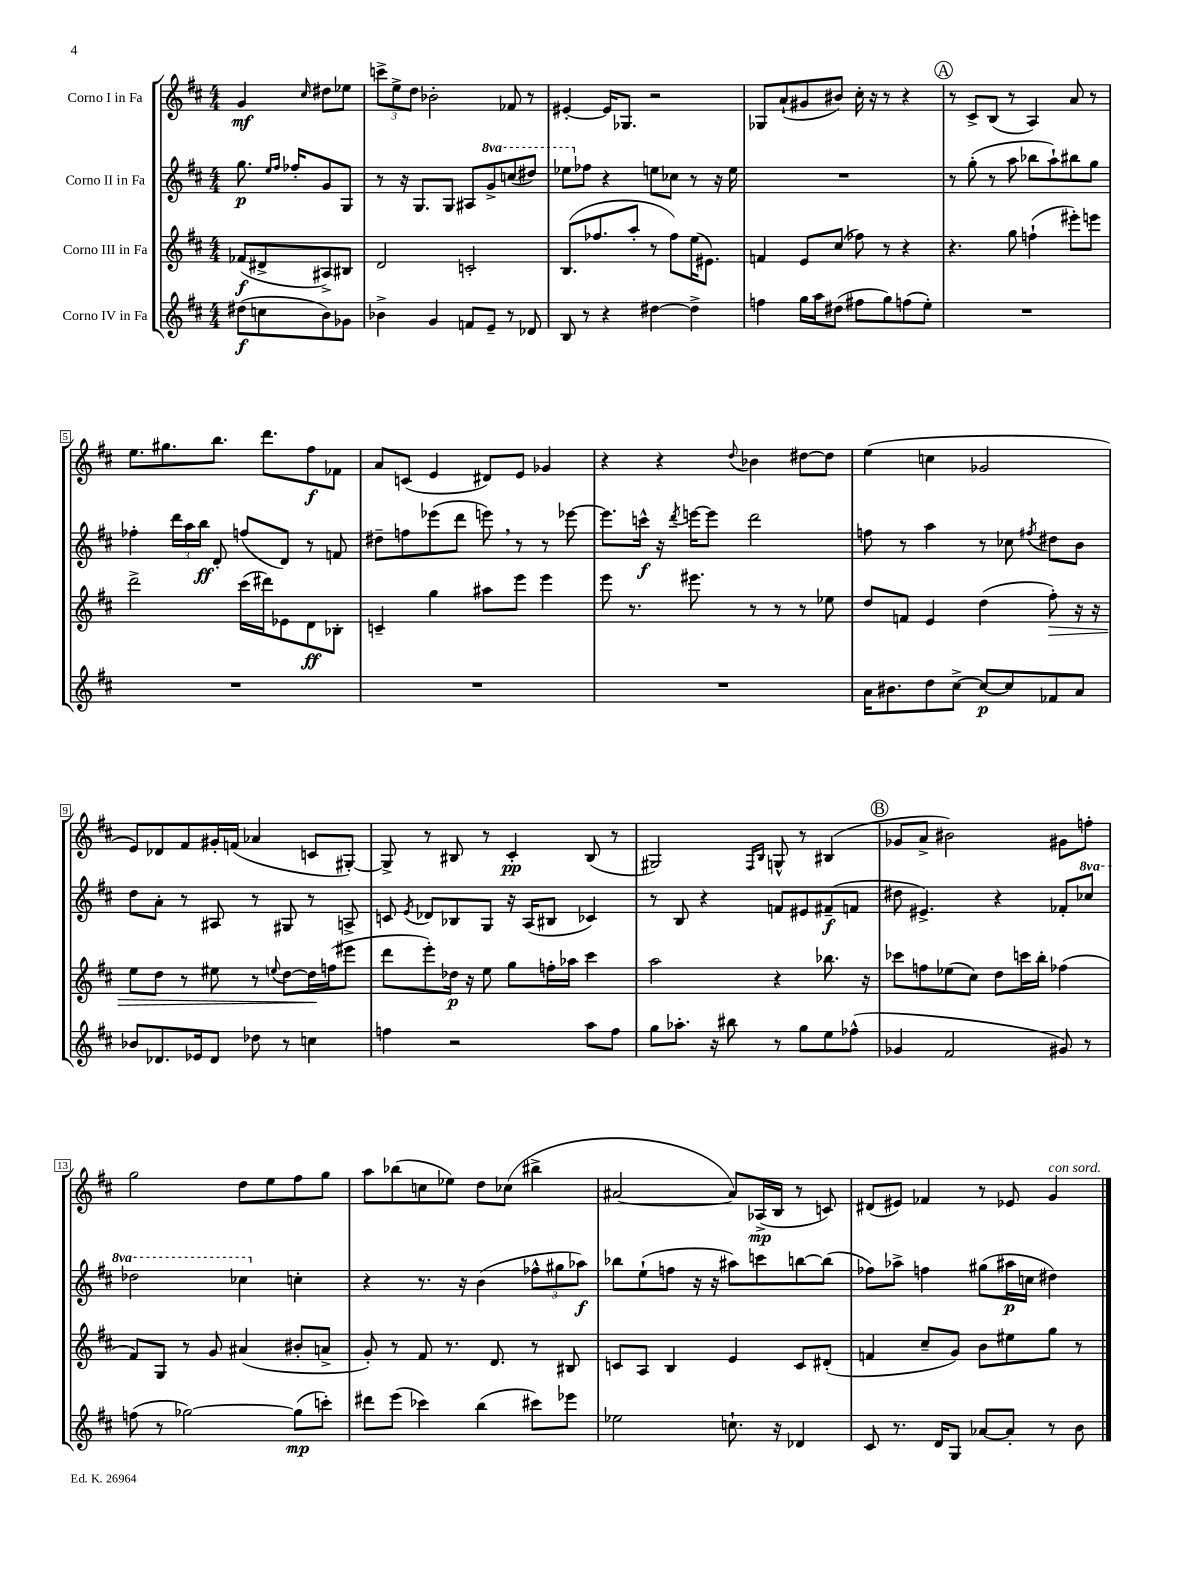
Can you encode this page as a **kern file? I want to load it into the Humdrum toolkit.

**kern	**dynam	**kern	**dynam	**kern	**dynam	**kern	**dynam
*part4	*part4	*part3	*part3	*part2	*part2	*part1	*part1
*staff4	*staff4	*staff3	*staff3	*staff2	*staff2	*staff1	*staff1
*I"Corno IV in Fa	*	*I"Corno III in Fa	*	*I"Corno II in Fa	*	*I"Corno I in Fa	*
*clefG2	*	*clefG2	*	*clefG2	*	*clefG2	*
*k[f#c#]	*	*k[f#c#]	*	*k[f#c#]	*	*k[f#c#]	*
*M4/4	*	*M4/4	*	*M4/4	*	*M4/4	*
=	=	=	=	=	=	=	=
(8dd#X\L	f	(8f-X/L	f	8.gg\	p	4g/	mf
8ccn\	.	8d#X^/	.	.	.	.	.
.	.	.	.	16qqee/LL	.	.	.
.	.	.	.	16qqff#/JJ	.	.	.
.	.	.	.	16ff-X'/KL	.	.	.
.	.	.	.	.	.	16qqcc#/	.
8b\)	.	8A#X^/)	.	8g/	.	8dd#X\L	.
8g-X\J	.	8B#X/J	.	8G/J	.	8ee-X\J	.
=1	=1	=1	=1	=1	=1	=1	=1
4b-X^\	.	2d/	.	8r	.	12cccn^\L	.
.	.	.	.	.	.	12ee^\	.
.	.	.	.	16r	.	.	.
.	.	.	.	.	.	12dd\J	.
.	.	.	.	8.G/L	.	.	.
4g/	.	.	.	.	.	2b-X'\	.
.	.	.	.	8G/J	.	.	.
8fn/L	.	2cn'/	.	8A#X/L	.	.	.
*	*	*	*	*8va	*	*	*
8e~/J	.	.	.	8gg^/	.	.	.
8r	.	.	.	(8cccn/	.	8f-X/	.
8d-X/	.	.	.	8ddd#X/J)	.	8r	.
=2	=2	=2	=2	=2	=2	=2	=2
8B/	.	(8.B/L	.	8eee-X\L	.	[4e#X'/	.
*	*	*	*	*X8va	*	*	*
8r	.	.	.	8ff-X\J	.	.	.
.	.	8.ff-X/	.	.	.	.	.
4r	.	.	.	4r	.	16e#/KL]	.
.	.	.	.	.	.	8.G-X/J	.
.	.	8aa'/J	.	.	.	.	.
[4dd#X\	.	8r	.	8een\L	.	2r	.
.	.	8ff-\L)	.	8cc-X\J	.	.	.
4dd#^\]	.	(16ee\K	.	8r	.	.	.
.	.	8.e#X\J)	.	.	.	.	.
.	.	.	.	16r	.	.	.
.	.	.	.	16ee\	.	.	.
=3	=3	=3	=3	=3	=3	=3	=3
4ffn\	.	4fn/	.	1r	.	8G-X/L	.
.	.	.	.	.	.	(8a`/	.
16gg\LL	.	8e/L	.	.	.	8g#X/	.
16aa\J	.	.	.	.	.	.	.
(8dd#X\J	.	(8cc#/J	.	.	.	8b#X/J)	.
8ff#X\L	.	8ff-X\)	.	.	.	16cc#'\	.
.	.	.	.	.	.	16r	.
8gg\)	.	8r	.	.	.	8r	.
(8ffn\	.	4r	.	.	.	4r	.
8ee'\J)	.	.	.	.	.	.	.
!!LO:REH:place=s1:t=A
=4	=4	=4	=4	=4	=4	=4	=4
1r	.	4.r	.	8r	.	8r	.
.	.	.	.	(8gg'\	.	8c#^/L	.
.	.	.	.	8r	.	(8B/J	.
.	.	8gg\	.	8aa\	.	8r	.
.	.	(4ffn`\	.	8bb-X\L	.	4A/)	.
.	.	.	.	8aa`\)	.	.	.
.	.	8eee#X'\L)	.	8bb#X\	.	8a/	.
.	.	8eeen\J	.	8gg\J	.	8r	.
!!LO:LB:g=z
=5	=5	=5	=5	=5	=5	=5	=5
1r	.	2ddd^\	.	4ff-X'\	.	8.ee\L	.
.	.	.	.	.	.	8.gg#X\	.
.	.	.	.	24ddd\LL	.	.	.
.	.	.	.	24aa\	.	.	.
.	.	.	.	24bb\JJ	ff	.	.
.	.	.	.	8d'/	.	8.bb\J	.
.	.	(16ccc#\LL	.	(8ffn/L	.	.	.
.	.	16ddd#X\J)	.	.	.	8.ddd\L	.
.	.	8e-X\	.	8d/J)	.	.	.
.	.	8d\	ff	8r	.	8ff#\	f
.	.	8B-X'\J	.	8fn/	.	8f-X\J	.
=6	=6	=6	=6	=6	=6	=6	=6
1r	.	4cn~/	.	8dd#X~\L	.	8a/L	.
.	.	.	.	8ffn\	.	(8cn/J	.
.	.	4gg\	.	(8eee-X\	.	4e/	.
.	.	.	.	8ddd\J	.	.	.
.	.	8aa#X\L	.	8eeen,\)	.	8d#X/L)	.
.	.	8eee\J	.	8r	.	8e/J	.
.	.	4eee\	.	8r	.	4g-X/	.
.	.	.	.	[8eee-X\	.	.	.
=7	=7	=7	=7	=7	=7	=7	=7
1r	.	8eee\	.	8.eee-\L]	.	4r	.
.	.	8.r	.	.	.	.	.
.	.	.	.	16cccn^^\Jk	f	.	.
.	.	.	.	16r	.	4r	.
.	.	.	.	8qddd/	.	.	.
.	.	8.eee#X\	.	[16eeen\KL	.	.	.
.	.	.	.	8eee\J]	.	.	.
.	.	.	.	.	.	8qqdd/	.
.	.	8r	.	2ddd\	.	4b-X\	.
.	.	8r	.	.	.	.	.
.	.	8r	.	.	.	[8dd#X\L	.
.	.	8ee-X\	.	.	.	8dd#\J]	.
=8	=8	=8	=8	=8	=8	=8	=8
16a\KL	.	8dd/L	.	8ffn\	.	(4ee\	.
8.b#X\	.	.	.	.	.	.	.
.	.	8fn/J	.	8r	.	.	.
8dd\	.	4e/	.	4aa\	.	4ccn\	.
[8cc#^\J	.	.	.	.	.	.	.
8cc#/L_	p	(4dd\	.	8r	.	2g-X/	.
8cc#/]	.	.	.	8cc-X\	.	.	.
.	.	.	.	8qff#X/	.	.	.
!	!	!	!LO:HP:b	!	!	!	!
8f-X/	.	8ff#'\)	>	8dd#X\L	.	.	.
8a/J	.	16r	.	8b\J	.	.	.
.	.	16r	.	.	.	.	.
!!LO:LB:g=z
=9	=9	=9	=9	=9	=9	=9	=9
8b-X/L	.	8ee\L	.	8dd\L	.	8e/L)	.
8.d-X/	.	8dd\J	.	8a'\J	.	8d-X/	.
.	.	8r	.	8r	.	8f#/	.
16e-X/k	.	.	.	.	.	.	.
8d-/J	.	8ee#X\	.	8A#X/	.	16g#X'/L	.
.	.	.	.	.	.	(16fn/JJ	.
8dd-X\	.	8r	.	8r	.	4a-X/	.
.	.	8qqeen/	.	.	.	.	.
8r	.	[8dd\L	.	8G#X/	.	.	.
4ccn\	.	16dd\L]	.	8r	.	8cn/L	.
.	.	(16ffn\J	]	.	.	.	.
.	.	8eee#X\J	.	8An^/	.	[8G#X'/J)	.
=10	=10	=10	=10	=10	=10	=10	=10
4ffn\	.	8ddd\L	.	8cn/	.	8G#^/]	.
.	.	.	.	8qe/	.	.	.
.	.	8eee'\)	.	8d-X/L	.	8r	.
2r	.	16dd-X\Jk	p	8B-X/	.	8B#X/	.
.	.	16r	.	.	.	.	.
.	.	8ee\	.	8G/J	.	8r	.
.	.	8gg\L	.	16r	.	4c#'/	pp
.	.	.	.	(16A/KL	.	.	.
.	.	16ffn'\L	.	8B#X/J	.	.	.
.	.	16aa-X\JJ	.	.	.	.	.
8aa\L	.	4ccc#\	.	4c-X/)	.	(8B#/	.
8ff\J	.	.	.	.	.	8r	.
=11	=11	=11	=11	=11	=11	=11	=11
8gg\L	.	2aa\	.	8r	.	2G#X/)	.
8.aa-X'\J	.	.	.	8B/	.	.	.
.	.	.	.	4r	.	.	.
16r	.	.	.	.	.	.	.
8bb#X\	.	.	.	.	.	.	.
.	.	.	.	.	.	16qqF#/LL	.
.	.	.	.	.	.	16qqB/JJ	.
8r	.	4r	.	8fn/L	.	8Gn^^/	.
8gg\L	.	.	.	8e#X/	.	8r	.
8ee\	.	8.bb-X\	.	(8f#X~/	f	(4B#X/	.
(8ff-X^^\J	.	.	.	8fn/J	.	.	.
.	.	16r	.	.	.	.	.
!!LO:REH:place=s1:t=B
=12	=12	=12	=12	=12	=12	=12	=12
4g-X/	.	8ccc-X\L	.	8dd#X\	.	8g-X/L	.
.	.	8ffn\	.	4.e#X^/)	.	8a^/J	.
2f#/	.	(8ee-X\	.	.	.	2b#X\)	.
.	.	8cc#\J)	.	.	.	.	.
.	.	8dd\L	.	4r	.	.	.
.	.	16cccn\L	.	.	.	.	.
.	.	16bb'\JJ	.	.	.	.	.
8g#X/)	.	(4ff-X\	.	8f-X'/L	.	8g#X\L	.
*	*	*	*	*8va	*	*	*
8r	.	.	.	8ccc-X/J	.	8ffn'\J	.
!!LO:LB:g=z
=13	=13	=13	=13	=13	=13	=13	=13
(8ffn\	.	8f#/L)	.	2ddd-X\	.	2gg\	.
8r	.	8G/J	.	.	.	.	.
[2gg-X\)	.	8r	.	.	.	.	.
.	.	8g/	.	.	.	.	.
.	.	(4a#X/	.	4ccc-X\	.	8dd\L	.
.	.	.	.	.	.	8ee\	.
*	*	*	*	*X8va	*	*	*
(8gg-\L]	mp	8b#X'/L	.	4ccn'\	.	8ff#\	.
8cccn'\J)	.	8an^/J	.	.	.	8gg\J	.
=14	=14	=14	=14	=14	=14	=14	=14
8ddd#X\L	.	8g'/)	.	4r	.	8aa\L	.
(8eee\J	.	8r	.	.	.	(8bb-X\	.
4ccc-X\)	.	8f#/	.	8.r	.	8ccn\	.
.	.	8.r	.	.	.	8ee-X\J)	.
.	.	.	.	16r	.	.	.
(4bb\	.	.	.	(4b\	.	8dd\L	.
.	.	8.d/	.	.	.	.	.
.	.	.	.	.	.	(8cc-X\J	.
8ccc#X\L)	.	8r	.	12ff-X^^\L	.	4bb#X^\	.
.	.	.	.	12gg#X\	.	.	.
8eee-X\J	.	8B#X/	.	.	.	.	.
.	.	.	.	12aa-X\J)	f	.	.
=15	=15	=15	=15	=15	=15	=15	=15
2ee-X\	.	8cn/L	.	8bb-X\L	.	[2a#X/	.
.	.	8A/J	.	(8ee`\	.	.	.
.	.	4B/	.	8ffn\J	.	.	.
.	.	.	.	16r	.	.	.
.	.	.	.	16r	.	.	.
8.ccn`\	.	4e/	.	8aa#X\L)	.	8a#/L])	.
.	.	.	.	8cccn\	.	(16A-X^/L	mp
16r	.	.	.	.	.	16B/JJ	.
4d-X/	.	8c/L	.	[8bbn\	.	8r	.
.	.	(8d#X'/J	.	(8bb\J]	.	8cn/)	.
=16	=16	=16	=16	=16	=16	=16	=16
8c#/	.	4fn/	.	8ff-X\L)	.	(8d#X/L	.
8.r	.	.	.	8aa-X^\J	.	8e#X/J)	.
.	.	8cc#~/L	.	4ffn\	.	4f-X/	.
16d/KL	.	.	.	.	.	.	.
8G/J	.	8g/J)	.	.	.	.	.
[8a-X/L	.	8b\L	.	(8gg#X\L	.	8r	.
8a-'/J]	.	8ee#X\	.	16aa#X\L	p	8e-X/	.
.	.	.	.	16ccn\JJ	.	.	.
!	!	!	!	!	!	!LO:TX:a:i:t=con sord.	!
8r	.	8gg\J	.	4dd#X\)	.	4g/	.
8b\	.	8r	.	.	.	.	.
==	==	==	==	==	==	==	==
*-	*-	*-	*-	*-	*-	*-	*-
